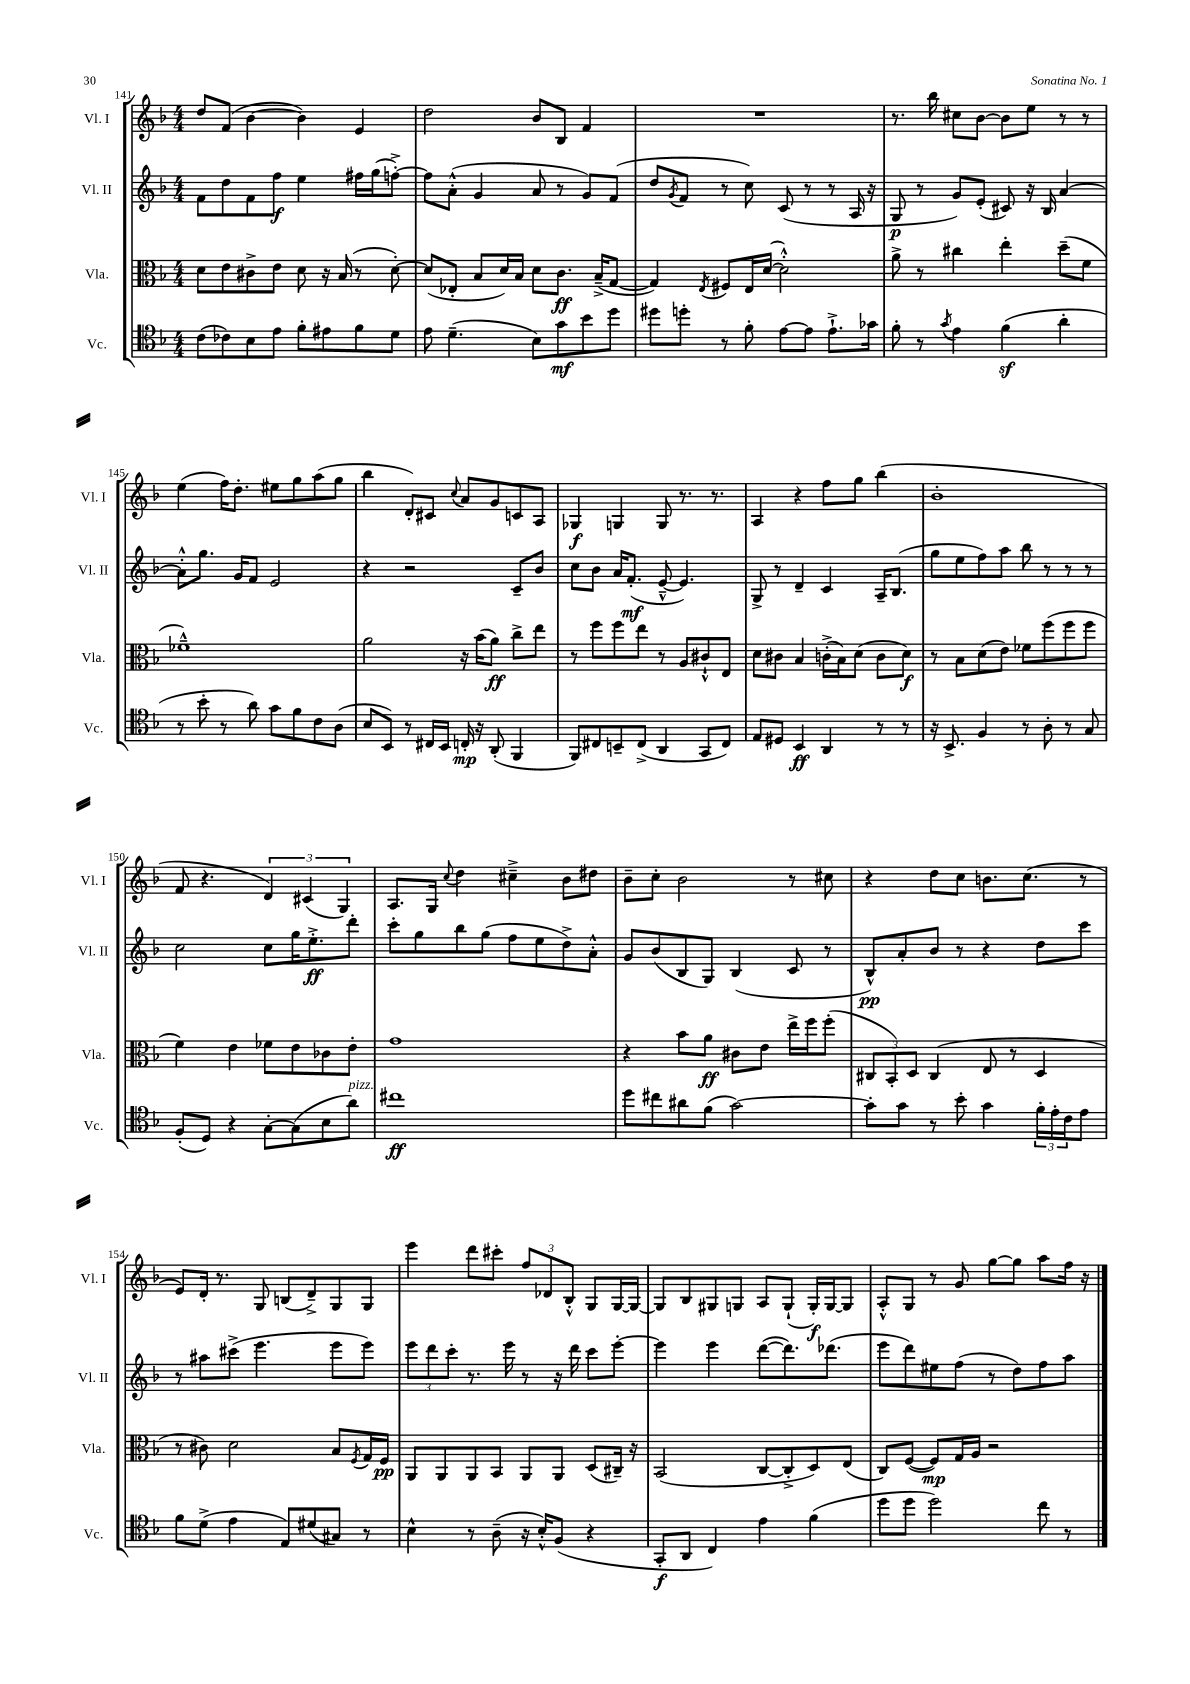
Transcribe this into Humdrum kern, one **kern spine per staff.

**kern	**kern	**kern	**kern
*staff4	*staff3	*staff2	*staff1
*clefC4	*clefC3	*clefG2	*clefG2
*k[b-]	*k[b-]	*k[b-]	*k[b-]
*M4/4	*M4/4	*M4/4	*M4/4
(8c	8d	8f	8dd
8c-)	8e	8dd	(8f
8B-	8c#^	8f	[4b-
8e	8e	8ff	.
8f'	8d	4ee	4b-])
8e#	16r	.	.
.	(16B-	.	.
8f	8r	16ff#	4e
.	.	(16gg	.
8d	[8d')	[8ff'^)	.
=	=	=	=
8e	(8d]	8ff]	2dd
(4.d~	8E-'	(8a'^^	.
.	8B-	4g	.
.	16d)	.	.
.	16B-	.	.
8B-)	8d	8a	8b-
8g	8.c	8r	8B-
8b-	.	8g)	4f
.	(16B-~^	.	.
8dd	[8G	(8f	.
=	=	=	=
8dd#	4G])	8dd	1r
.	.	8qg	.
8dd'	.	8f	.
.	8qE	.	.
8r	8F#	8r	.
8f'	16E	8cc)	.
.	([16d	.	.
[8e	2d'^^])	(8c	.
8e]	.	8r	.
8.e`^	.	8r	.
.	.	16A	.
16g-	.	16r	.
=	=	=	=
8f'	8a^	8G	8.r
8r	8r	8r	.
.	.	.	16bb-
8qg	.	.	.
4e	4cc#	8g)	8cc#
.	.	(8e'	[8b-
(4f	4ee'	8c#)	8b-]
.	.	16r	8ee
.	.	16B-	.
4a'	(8dd~	[4a	8r
.	8f	.	8r
=	=	=	=
8r	1f-~^^)	8a'^^]	(4ee
8b-'	.	8.gg	.
8r	.	.	16ff)
.	.	16g	8.dd'
8a)	.	8f	.
8g	.	2e	8ee#
8f	.	.	8gg
8c	.	.	(8aa
(8A	.	.	8gg
=	=	=	=
8B-	2a	4r	4bb-
8BB-)	.	.	.
8r	.	2r	8d')
16C#	.	.	8c#
16BB-	.	.	.
.	.	.	8qqcc
16C'	16r	.	8a
16r	(16b-	.	.
(8AA'	8a)	.	8g
4FF	8cc^	8c~	8c
.	8ee	8b-	8A
=	=	=	=
8FF)	8r	8cc	4G-
8C#	8ff	8b-	.
8BB~	8ff	16a	4G
.	.	(8.f'	.
(8C#^	8ee	.	.
4AA	8r	[8e~^^	8G
.	8A	4.e])	8.r
8GG	8c#`^^	.	.
.	.	.	8.r
8C#)	8E	.	.
=	=	=	=
8E	8d	8G^	4A
8D#	8c#	8r	.
4BB-	4B-	4d~	4r
4AA	(16c'^	4c	8ff
.	16B-)	.	.
.	(8d	.	8gg
8r	8c	16A~	(4bb-
.	.	(8.B-	.
8r	8d)	.	.
=	=	=	=
16r	8r	8gg	1b-'
8.BB-^	.	.	.
.	8B-	8ee	.
4F	(8d	8ff)	.
.	8e)	8aa	.
8r	8f-	8bb-	.
8A'	(8ff	8r	.
8r	8ff	8r	.
8G	8ff	8r	.
=	=	=	=
(8F'	4f)	2cc	8f
8D)	.	.	4.r
4r	4e	.	.
[8G'	8f-	8cc	6d)
(8G]	8e	16gg	.
.	.	.	(6c#
.	.	8.ee'^	.
8B-	8c-	.	.
.	.	.	6G)
8a)	8e'	8ddd'	.
=	=	=	=
1cc#	1g	8ccc'	8.A
.	.	8gg	.
.	.	.	16G
.	.	.	8qqcc
.	.	8bb-	4dd
.	.	(8gg	.
.	.	8ff	4cc#~^
.	.	8ee	.
.	.	8dd^)	8b-
.	.	8a'^^	8dd#
=	=	=	=
8dd	4r	8g	8b-~
8cc#	.	(8b-	8cc'
8a#	8b-	8B-	2b-
(8f	8a	8G)	.
[2g)	8c#	(4B-	.
.	8e	.	.
.	16ee^	8c	8r
.	16ff	.	.
.	(8ff'	8r	8cc#
=	=	=	=
8g']	12C#	8B-^^)	4r
.	12BB-')	.	.
8g	.	8a'	.
.	12D	.	.
8r	(4C#	8b-	8dd
8b-'	.	8r	8cc
4g	8E	4r	8.b
.	8r	.	.
.	.	.	(8.cc
24f'	4D	8dd	.
24e'	.	.	.
24c	.	.	.
8e	.	8ccc	8r
=	=	=	=
8f	8r	8r	8e)
(8d^	8c#)	8aa#	16d'
.	.	.	8.r
4e	2d	(8ccc#^	.
.	.	4.eee	8G
8E)	.	.	(8B
(8d#	.	.	8d~^)
8G#)	8B-	8eee	8G
.	8qF	.	.
8r	16G	8eee)	8G
.	16F	.	.
=	=	=	=
4B-^^	8AA	12eee	4eee
.	.	12ddd	.
.	8AA	.	.
.	.	12ccc'	.
8r	8AA	8.r	8ddd
(8A~	8BB-	.	8ccc#'
.	.	16eee	.
16r	8AA	8r	12ff
16B-'^^)	.	.	.
.	.	.	12d-
(8F	8AA	16r	.
.	.	.	12B-'^^
.	.	16ddd	.
4r	(8D	8ccc	8G
.	16C#~)	[8eee'	[16G
.	16r	.	16G_
=	=	=	=
8GG'	(2BB-	4eee]	8G]
8AA	.	.	8B-
4C)	.	4eee	8G#
.	.	.	8G
4e	[8C	([8ddd	8A
.	8C'^]	8.ddd])	(8G`
(4f	8D)	.	16G')
.	.	(8.ddd-	[16G
.	(8E	.	8G]
=	=	=	=
8dd	8C)	8eee	8A'^^
8dd	([8F	8ddd)	8G
2dd)	8F])	8ee#	8r
.	16G	(8ff	8g
.	16A	.	.
.	2r	8r	[8gg
.	.	8dd)	8gg]
8cc	.	8ff	8aa
8r	.	8aa	16ff
.	.	.	16r
==	==	==	==
*-	*-	*-	*-
